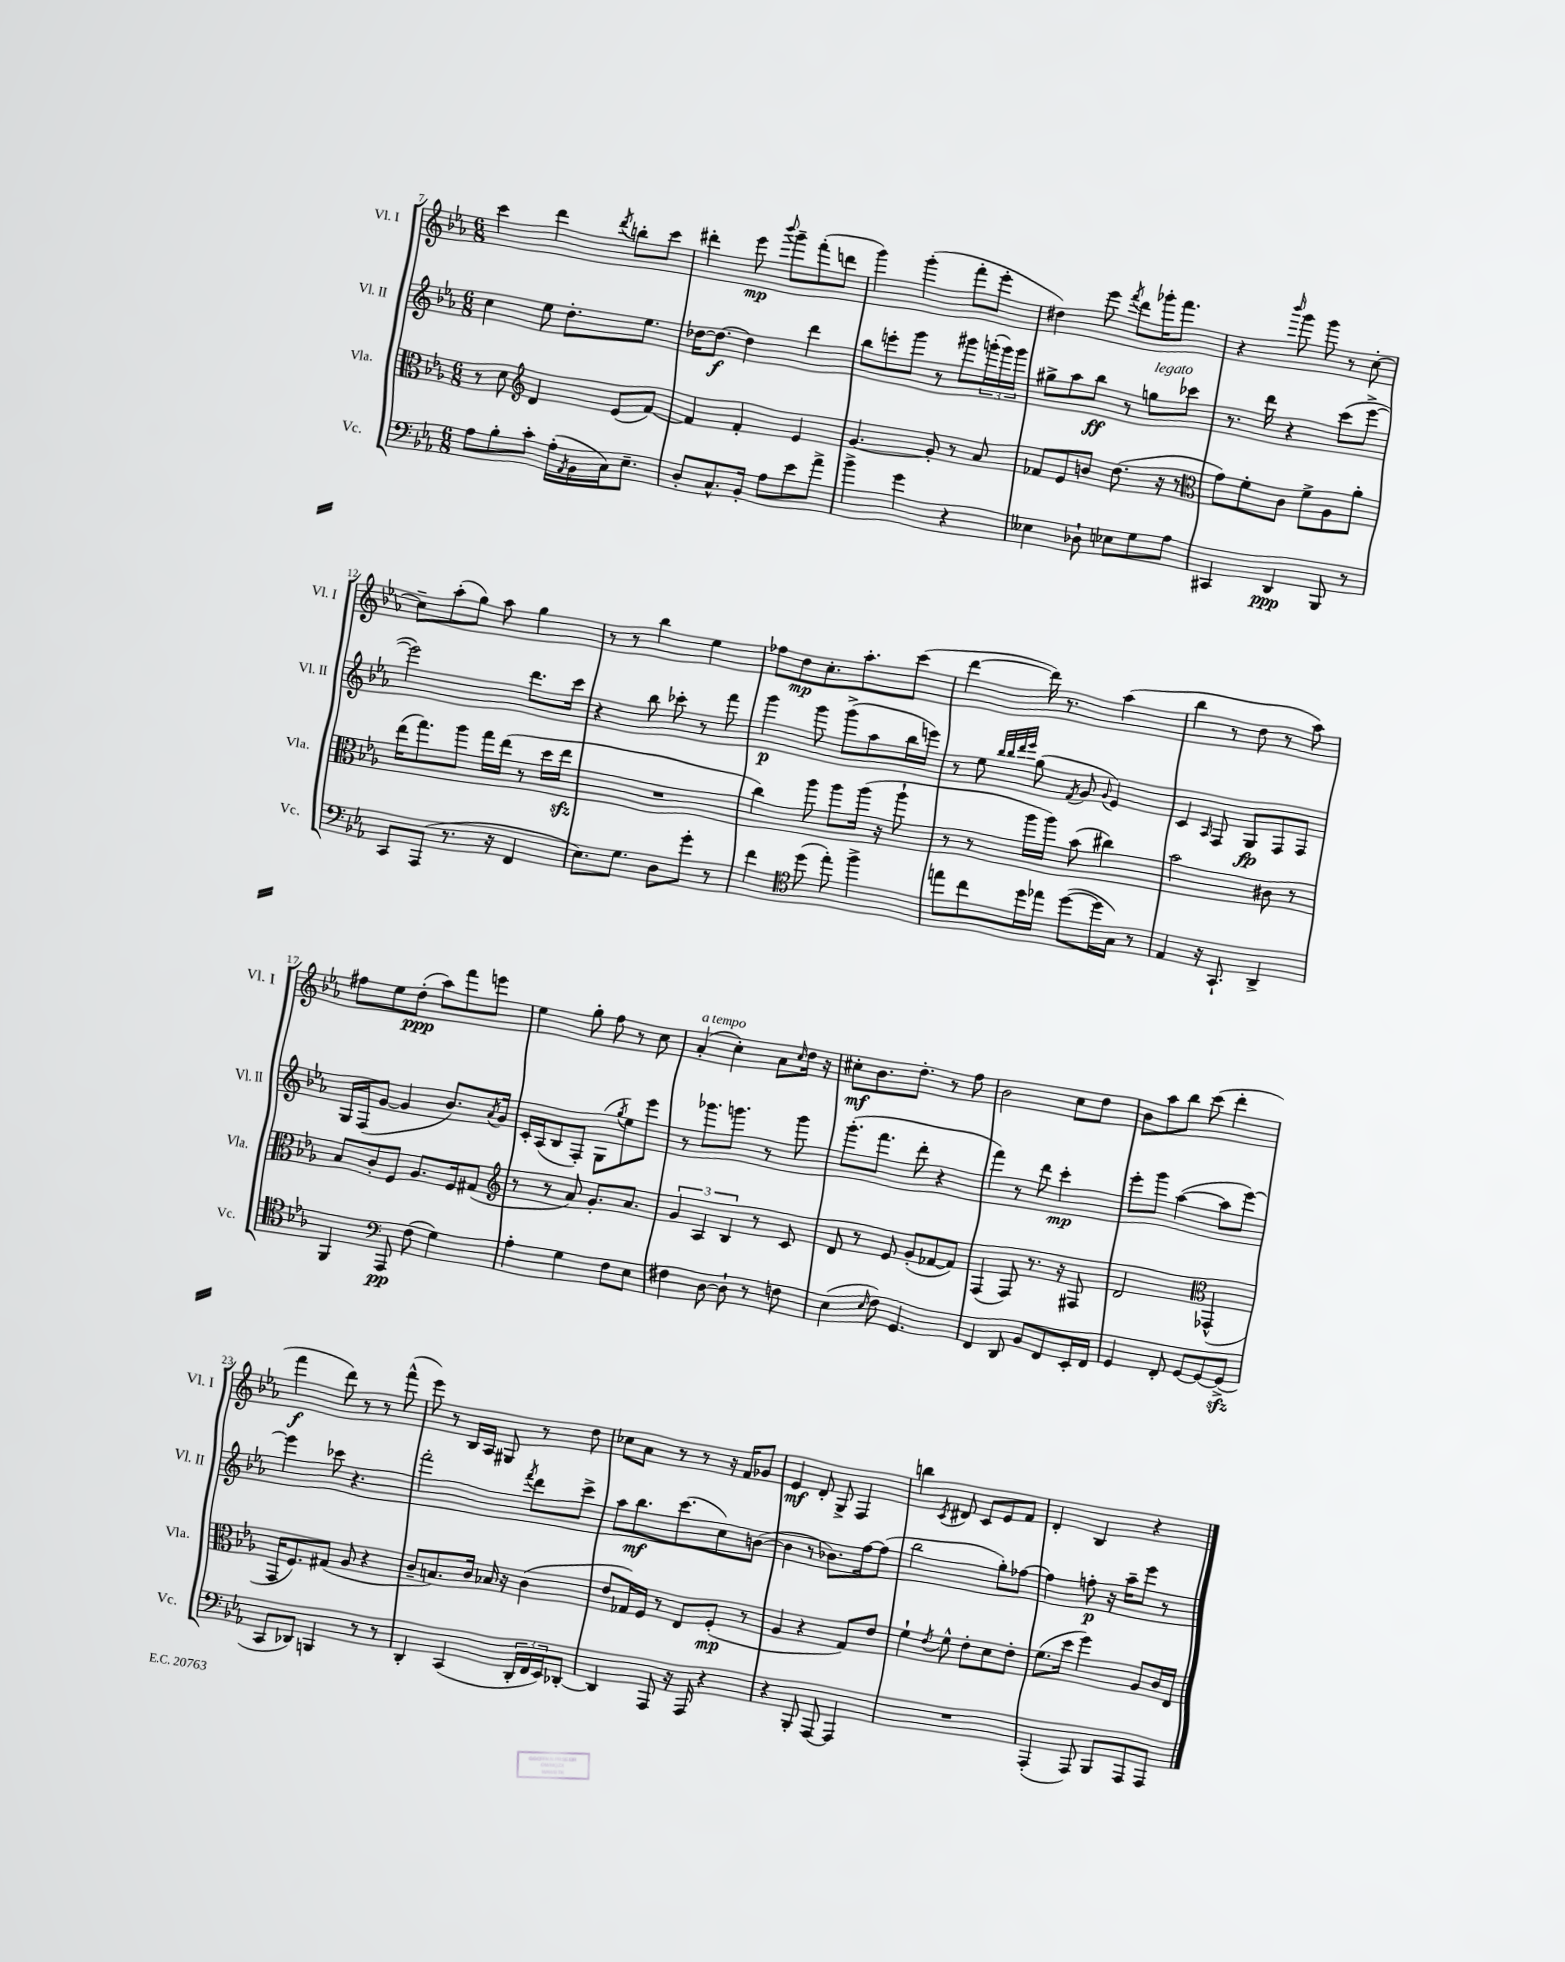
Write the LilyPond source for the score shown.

<<
\new StaffGroup <<
\new Staff = "s0" \with { instrumentName = "Vl. I" shortInstrumentName = "Vl. I" } {
    \clef treble \key ees \major \numericTimeSignature \time 6/8
    c'''4 d'''4 \acciaccatura { d'''8 } b''8-. c'''8 |
    dis'''4-. ees'''8\mp \appoggiatura { bes'''8 } g'''8-- f'''8-.( d'''8 |
    g'''4) g'''4-.( f'''8-. ees'''8-. |
    dis''4) ees'''8 \acciaccatura { f'''8 } d'''8 ges'''16-. f'''8. |
    r4 \grace { bes'''16 } g'''8 g'''8 r8 c''8~-. |
    c''8-- aes''8-.( g''8) aes''8 g''4 |
    r8 r8 bes''4 ees''4 |
    fes''8 d''8\mp c''8.-. aes''8.-. c'''8( |
    d'''4~ d'''16) r8. aes''4( |
    bes''4 r8 d''8 r8 aes''8) |
    fis''8 ees''8 d''8-.\ppp( aes''8) f'''8 e'''8 |
    ees''4 g''8-. f''8 r8 c''8 |
    aes'4-.^\markup { \italic "a tempo" }( c''4-.) aes'8 \grace { c''16 } d''16 r16 |
    cis''8-.\mf bes'8. d''8.-. r8 f''8 |
    bes'2 c''8 d''8 |
    bes'8 aes''8 bes''8 c'''8( d'''4-. |
    f'''4\f d'''8) r8 r8 f'''8-^( |
    ees'''8) r8 bes16 aes16 gis8 r8 d''8 |
    ces''8 aes'8 r8 r8 r16 f'16 ges'8 |
    ees'4\mf d'8-. g8-> f4 |
    b''4 \acciaccatura { c'8 } dis'8 c'8 ees'8 f'8 |
    d'4-. bes4 r4 \bar "|." |
}
\new Staff = "s1" \with { instrumentName = "Vl. II" shortInstrumentName = "Vl. II" } {
    \clef treble \key ees \major \numericTimeSignature \time 6/8
    c''4 ees''8 d''8.-. ees''8. |
    des''16~ des''8.~\f des''4 d'''4 |
    bes''8 e'''8-. g'''8 r8 gis'''8 \tuplet 3/2 { g'''16-.( g'''16) g'''16 } |
    gis''8-> aes''8 bes''8\ff r8 g''8^\markup { \italic "legato" } ces'''8 |
    r8. d'''16 r4 c'''8( ees'''8~-> |
    ees'''2) d'''8. c'''16 |
    r4 bes''8 ces'''8-. r8 f'''8 |
    g'''4\p g'''8 g'''8->( aes''8 bes''16 e'''16) |
    r8 ees''8 \grace { bes''32 bes''32 d'''32 ees'''32 } g''8( \acciaccatura { f'8 } g'8 \appoggiatura { g'8 } ees'4) |
    c'4 \grace { aes16 } f8 g8\fp f8 f8 |
    g16 f16( g'8~ g'4 bes'8.) \acciaccatura { aes'8 } g'16 |
    c'16-. aes16( bes8 f8-.) g8( \acciaccatura { g''8 } ees''8) ees'''8 |
    r8 ges'''8. g'''8. r8 g'''8 |
    g'''8.-.( f'''8. d'''8-. r4 |
    f'''4) r8 d'''8 c'''4-.\mp |
    ees'''8-. g'''8 aes''4~( aes''8 ees'''8~) |
    ees'''4 ces'''8 r4. |
    f'''2-. \acciaccatura { f'''8 } d'''8 c'''8-> |
    aes''8 bes''8.\mf c'''8.( c''8) b'8~( |
    b'4 r8 bes'8.) f''16~ f''8( |
    bes''2 g''8-.) fes''8~ |
    fes''4 f''8-.\p r16 aes''16-- ees'''8 r8 \bar "|." |
}
\new Staff = "s2" \with { instrumentName = "Vla." shortInstrumentName = "Vla." } {
    \clef alto \key ees \major \numericTimeSignature \time 6/8
    r8 d'8 \clef treble d'4 ees'8( f'8~) |
    f'4 f'4-. ees'4 |
    g'4.~ g'8-. r8 aes'8 |
    fes'8 ees'8 b'8 d''8.( r16 r8 |
    \clef alto g'8) f'8-. c'8 f'8-> aes8 aes'8-. |
    ees''16( g''8.) aes''8 g''16 ees''16( r8 d''16 ees''16\sfz |
    R2. |
    c''4) aes''8 aes''8 aes''16( r16 aes''8-! |
    r8 r8 aes''16 aes''16) bes'8( cis''4) |
    bes'2 cis'8 r8 |
    bes8 c'8-. f8 aes8. f16 gis8( |
    \clef treble r8 r8 aes'8) g'8.-. aes'8. |
    \tuplet 3/2 { g'4 aes4 bes4 } r8 c'8 |
    d'8 r8 ees'8 g'8-.( fes'8~ fes'8) |
    f4( f8) r8. r16 fis8 |
    d'2 \clef alto ges,4-^( |
    g,16 f8.) gis8( aes8 r4 |
    c'8-- b8.) c'16 bes16 r16 c'4( |
    ees'8 ges16) f16 r8 ees8 f8-.\mp( r8 |
    aes4 r4 g8) ees'8 |
    f'4-! \acciaccatura { ees'8 } f'8-^ ees'8-. d'8 ees'8-. |
    f'8.( d''16 f''4) aes8 c'16 ees16 \bar "|." |
}
\new Staff = "s3" \with { instrumentName = "Vc." shortInstrumentName = "Vc." } {
    \clef bass \key ees \major \numericTimeSignature \time 6/8
    aes8 bes8-. c'8-. aes16-.( \acciaccatura { aes,8 } bes,16 c16) ees8.-- |
    d8-. c8.-^ bes,16-. aes8 ees'8 aes'8-> |
    bes'4-> g'4 r4 |
    eeses4 des8-! ees8 g8 aes8 |
    cis,4 d,4\ppp bes,,8 r8 |
    c,8 aes,,8( r8. r16 f,4 |
    ees8.) g8. d8 g'8-. r8 |
    f'4 \clef tenor d''8( ees''8-.) f''4-> |
    e''8 c''8 d''16 ees''16 d''8~( d''16 g16) r8 |
    ees4 r16 g,8.-! aes,4-> |
    f,4 \clef bass aes,,8\pp f8( g4) |
    aes4-. g4 f8 ees8 |
    fis4 d8~ d8-! r8 f8 |
    ees4( \grace { ees16 } f8) g,4. |
    f,4 d,8 bes,8 f,8 ees,16-. f,16 |
    g,4 f,8-. g,8~ g,8~ g,8->\sfz( |
    c,8 des,8) b,,4 r8 r8 |
    d,4-. c,4( \tuplet 3/2 { d,16-. f,16 ees,16) } des,8~-. |
    des,4 aes,,8 r16 aes,,16 r4 |
    r4 bes,,8-. aes,,8~ aes,,4 |
    R2. |
    aes,,4-.( aes,,8) bes,,8 aes,,8 aes,,8 \bar "|." |
}
>>
>>
\layout { \context { \Score currentBarNumber = #7 } }
